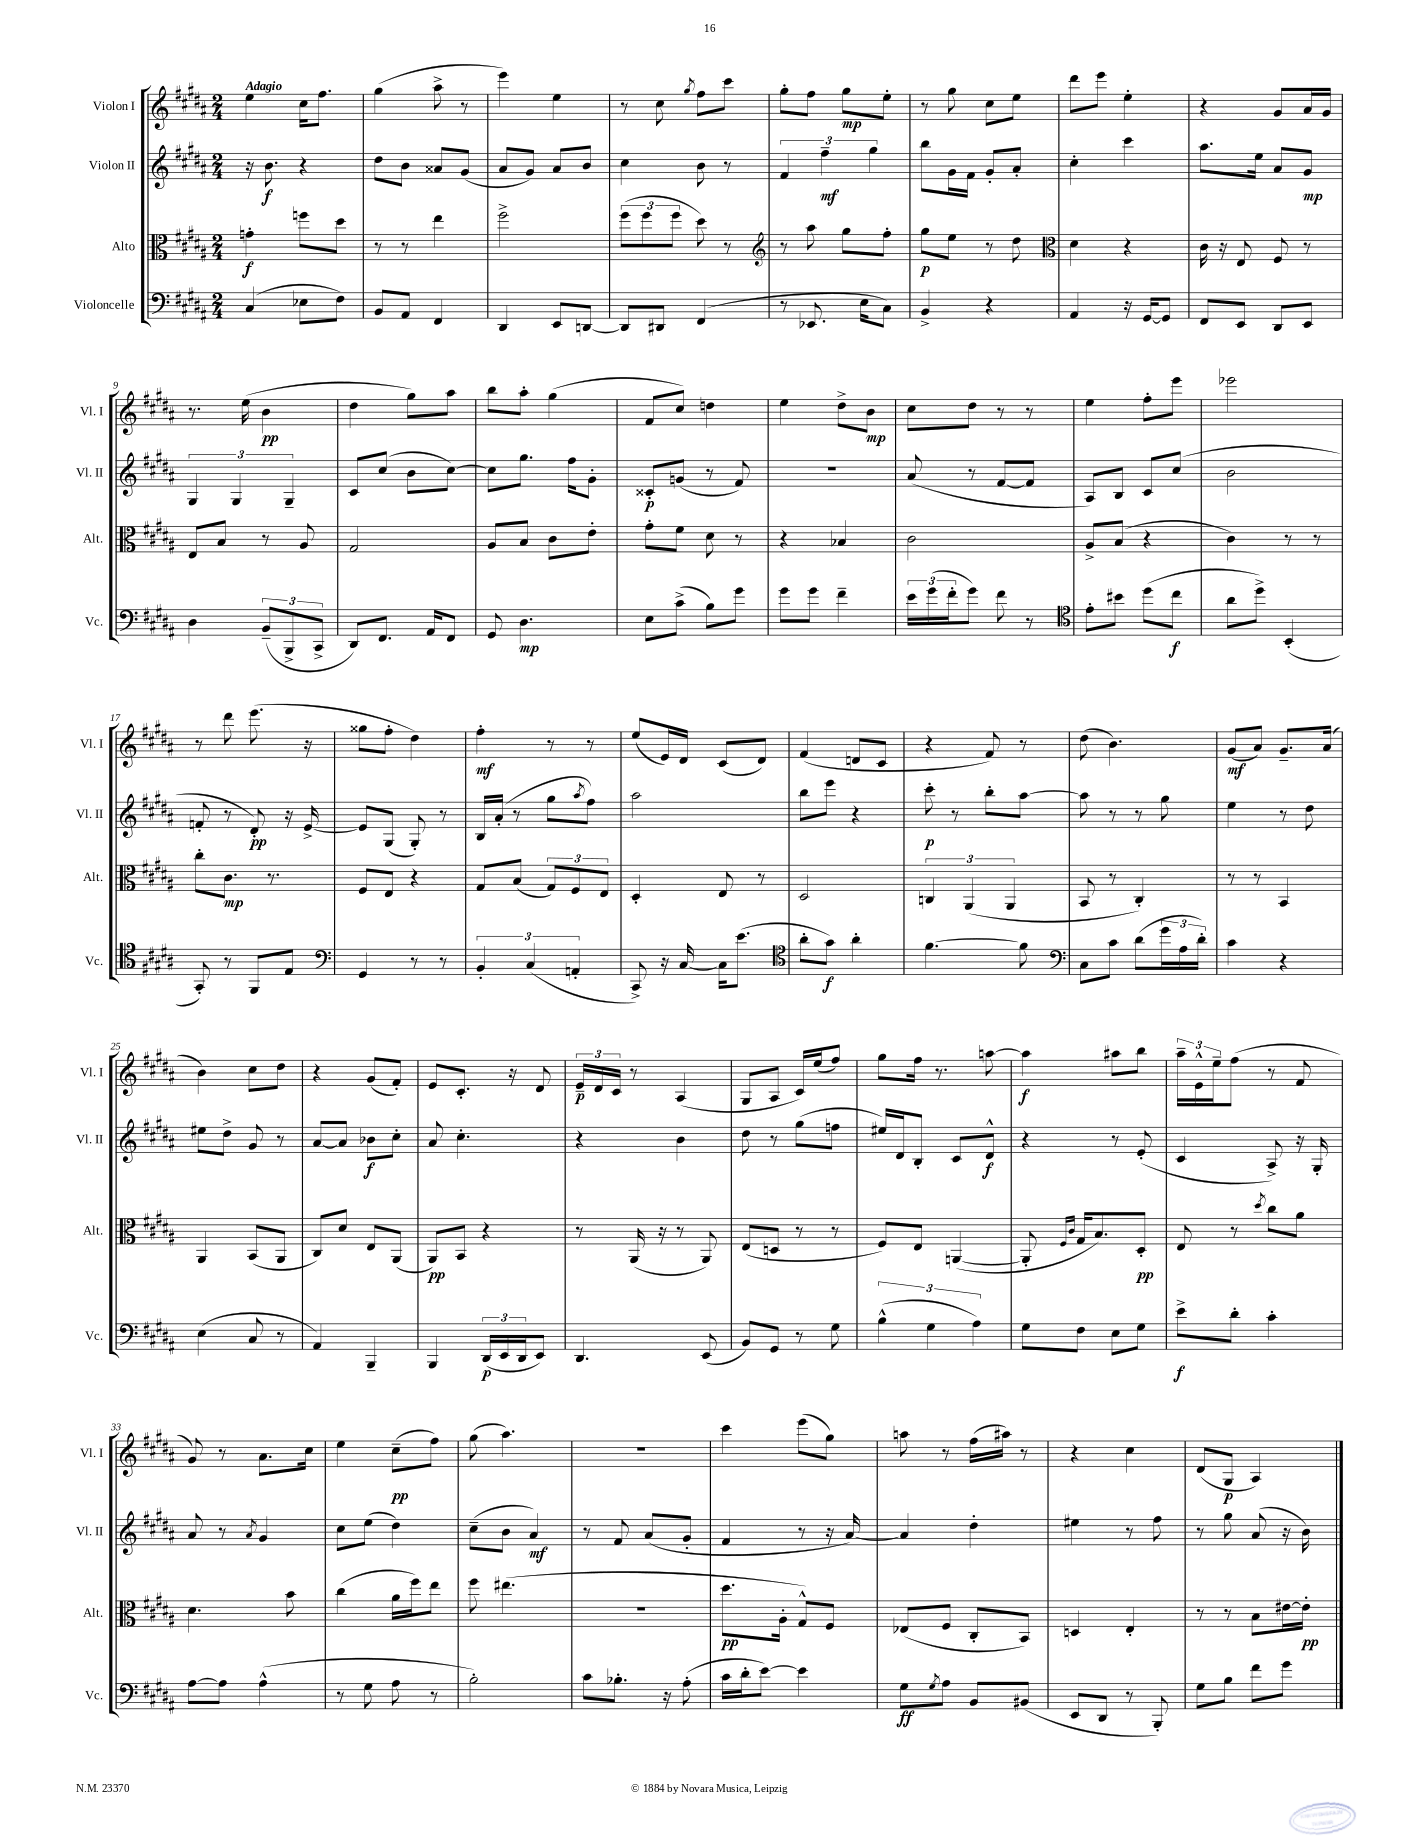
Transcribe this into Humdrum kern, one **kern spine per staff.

**kern	**dynam	**kern	**dynam	**kern	**dynam	**kern	**dynam
*part4	*part4	*part3	*part3	*part2	*part2	*part1	*part1
*staff4	*staff4	*staff3	*staff3	*staff2	*staff2	*staff1	*staff1
*I"Violoncelle	*	*I"Alto	*	*I"Violon II	*	*I"Violon I	*
*I'Vc.	*	*I'Alt.	*	*I'Vl. II	*	*I'Vl. I	*
*clefF4	*	*clefC3	*	*clefG2	*	*clefG2	*
*k[f#c#g#d#a#]	*	*k[f#c#g#d#a#]	*	*k[f#c#g#d#a#]	*	*k[f#c#g#d#a#]	*
*M2/4	*	*M2/4	*	*M2/4	*	*M2/4	*
=1	=1	=1	=1	=1	=1	=1	=1
!	!	!	!	!	!	!LO:TX:a:B:t=Adagio	!
(4C#/	.	4gn'\	f	16r	.	4ee\	.
.	.	.	.	8.b\	f	.	.
8E-X\L	.	8ffn\L	.	4r	.	16cc#\KL	.
.	.	.	.	.	.	8.ff#\J	.
8F#\J)	.	8dd#\J	.	.	.	.	.
=2	=2	=2	=2	=2	=2	=2	=2
8BB/L	.	8r	.	8dd#\L	.	(4gg#\	.
8AA#/J	.	8r	.	8b\J	.	.	.
4FF#/	.	4ee\	.	8a##X/L	.	8aa#^\	.
.	.	.	.	(8g#/J	.	8r	.
=3	=3	=3	=3	=3	=3	=3	=3
4DD#/	.	2ff#^\	.	8a#/L	.	4eee\)	.
.	.	.	.	8g#/J)	.	.	.
8EE/L	.	.	.	8a#/L	.	4ee\	.
[8DDn/J	.	.	.	8b/J	.	.	.
=4	=4	=4	=4	=4	=4	=4	=4
8DD/L]	.	(12ff#\L	.	4cc#\	.	8r	.
.	.	12ff#\	.	.	.	.	.
8DD#X/J	.	.	.	.	.	8cc#\	.
.	.	12ff#\J	.	.	.	.	.
.	.	.	.	.	.	8qgg#/	.
(4FF#/	.	8dd#\)	.	8b\	.	8ff#\L	.
.	.	8r	.	8r	.	8ccc#\J	.
=5	=5	=5	=5	=5	=5	=5	=5
*	*	*clefG2	*	*	*	*	*
8r	.	8r	.	6f#/	.	8gg#'\L	.
8.EE-X/	.	8aa#\	.	.	.	8ff#\J	.
.	.	.	.	6ff#~\	mf	.	.
.	.	8gg#\L	.	.	.	8gg#\L	mp
16E\KL	.	.	.	.	.	.	.
.	.	.	.	6gg#\	.	.	.
8C#\J)	.	8ff#'\J	.	.	.	8ee'\J	.
=6	=6	=6	=6	=6	=6	=6	=6
4BB^/	.	8gg#\L	p	8bb\L	.	8r	.
.	.	8ee\J	.	16g#\L	.	8gg#\	.
.	.	.	.	16f#\JJ	.	.	.
4r	.	8r	.	8g#'/L	.	8cc#\L	.
.	.	8dd#\	.	8a#'/J	.	8ee\J	.
=7	=7	=7	=7	=7	=7	=7	=7
*	*	*clefC3	*	*	*	*	*
4AA#/	.	4d#\	.	4cc#'\	.	8ddd#\L	.
.	.	.	.	.	.	8eee\J	.
16r	.	4r	.	4ccc#\	.	4ee'\	.
[16GG#/KL	.	.	.	.	.	.	.
8GG#/J]	.	.	.	.	.	.	.
=8	=8	=8	=8	=8	=8	=8	=8
8FF#/L	.	16c#\	.	8.aa#\L	.	4r	.
.	.	16r	.	.	.	.	.
8EE/J	.	8E/	.	.	.	.	.
.	.	.	.	16ee\Jk	.	.	.
8DD#/L	.	8F#/	.	8a#/L	.	8g#/L	.
8EE/J	.	8r	.	8g#/J	mp	16a#/L	.
.	.	.	.	.	.	16g#/JJ	.
!!LO:LB:g=z
=9	=9	=9	=9	=9	=9	=9	=9
4D#\	.	8E/L	.	6G#/	.	8.r	.
.	.	8B/J	.	.	.	.	.
.	.	.	.	6G#/	.	.	.
.	.	.	.	.	.	(16ee\	.
(12BB~/L	.	8r	.	.	.	4b\	pp
12BBB^/	.	.	.	6G#~/	.	.	.
.	.	8A#/	.	.	.	.	.
12CC#^/J	.	.	.	.	.	.	.
=10	=10	=10	=10	=10	=10	=10	=10
8DD#/L)	.	2G#/	.	8c#/L	.	4dd#\	.
8.FF#/J	.	.	.	(8cc#/J	.	.	.
.	.	.	.	8b\L	.	8gg#\L)	.
16AA#/KL	.	.	.	.	.	.	.
8FF#/J	.	.	.	[8cc#\J)	.	8aa#\J	.
=11	=11	=11	=11	=11	=11	=11	=11
8GG#/	.	8A#/L	.	8cc#\L]	.	8bb\L	.
4.D#\	mp	8B/J	.	8.gg#\J	.	8aa#'\J	.
.	.	8c#\L	.	.	.	(4gg#\	.
.	.	.	.	16ff#\KL	.	.	.
.	.	8e'\J	.	8g#'\J	.	.	.
=12	=12	=12	=12	=12	=12	=12	=12
8E\L	.	8g#'\L	.	8c##X'/L	p	8f#/L	.
(8c#^\J	.	8f#\J	.	(8gn/J	.	8cc#/J)	.
8B\L)	.	8d#\	.	8r	.	4ddn\	.
8g#\J	.	8r	.	8f#/)	.	.	.
=13	=13	=13	=13	=13	=13	=13	=13
8g#\L	.	4r	.	2r	.	4ee\	.
8g#\J	.	.	.	.	.	.	.
4f#~\	.	4B-X/	.	.	.	8dd#^\L	.
.	.	.	.	.	.	8b\J	mp
=14	=14	=14	=14	=14	=14	=14	=14
24e\LL	.	2c#\	.	(8a#/	.	8cc#\L	.
(24g#\	.	.	.	.	.	.	.
24f#'\J	.	.	.	.	.	.	.
8g#\J)	.	.	.	8r	.	8dd#\J	.
8f#\	.	.	.	[8f#/L	.	8r	.
8r	.	.	.	8f#/J]	.	8r	.
=15	=15	=15	=15	=15	=15	=15	=15
*clefC4	*	*	*	*	*	*	*
8e'\L	.	8A#^/L	.	8A#/L)	.	4ee\	.
8b#X\J	.	(8B/J	.	8B/J	.	.	.
(8dd#\L	.	4r	.	8c#/L	.	8ff#'\L	.
8cc#\J	f	.	.	(8cc#/J	.	8eee\J	.
=16	=16	=16	=16	=16	=16	=16	=16
8a#\L	.	4c#\)	.	2b\	.	2eee-X\	.
8dd#^\J)	.	.	.	.	.	.	.
(4BB'/	.	8r	.	.	.	.	.
.	.	8r	.	.	.	.	.
!!LO:LB:g=z
=17	=17	=17	=17	=17	=17	=17	=17
8GG#'/)	.	8cc#'\L	.	8fn'/	.	8r	.
8r	.	8.c#\J	mp	8r	.	8ddd#\	.
8FF#/L	.	.	.	8d#'/)	pp	(8.eee\	.
.	.	8.r	.	.	.	.	.
8E/J	.	.	.	16r	.	.	.
.	.	.	.	[16e^/	.	16r	.
=18	=18	=18	=18	=18	=18	=18	=18
*clefF4	*	*	*	*	*	*	*
4GG#/	.	8F#/L	.	8e/L]	.	8gg##X\L	.
.	.	8E/J	.	(8G#/J	.	8ff#'\J	.
8r	.	4r	.	8G#'/)	.	4dd#\)	.
8r	.	.	.	8r	.	.	.
=19	=19	=19	=19	=19	=19	=19	=19
6BB'/	.	8G#/L	.	16B/LL	.	4ff#'\	mf
.	.	.	.	(16a#'/JJ	.	.	.
.	.	(8B/J	.	8r	.	.	.
(6C#/	.	.	.	.	.	.	.
.	.	12G#/L)	.	8gg#\L	.	8r	.
6AAn'/	.	12F#/	.	.	.	.	.
.	.	.	.	8qaa#/	.	.	.
.	.	.	.	8ff#\J)	.	8r	.
.	.	12E/J	.	.	.	.	.
=20	=20	=20	=20	=20	=20	=20	=20
8CC#^/)	.	4D#'/	.	2aa#\	.	(8ee/L	.
16r	.	.	.	.	.	16e/L)	.
[16C#/	.	.	.	.	.	16d#/JJ	.
16C#\KL]	.	8E/	.	.	.	(8c#/L	.
(8.e\J	.	.	.	.	.	.	.
.	.	8r	.	.	.	8d#/J)	.
=21	=21	=21	=21	=21	=21	=21	=21
*clefC4	*	*	*	*	*	*	*
8a#'\L	.	2D#/	.	8bb\L	.	(4f#/	.
8g#\J)	f	.	.	8eee\J	.	.	.
4a#'\	.	.	.	4r	.	8dn/L	.
.	.	.	.	.	.	8c#/J	.
=22	=22	=22	=22	=22	=22	=22	=22
[4.f#\	.	6Cn/	.	8ccc#'\	p	4r	.
.	.	.	.	8r	.	.	.
.	.	(6AA#/	.	.	.	.	.
.	.	.	.	8bb'\L	.	8f#/)	.
.	.	6AA#/	.	.	.	.	.
8f#\]	.	.	.	[8aa#\J	.	8r	.
=23	=23	=23	=23	=23	=23	=23	=23
*clefF4	*	*	*	*	*	*	*
8C#\L	.	8BB/	.	8aa#\]	.	(8dd#\	.
8c#\J	.	8r	.	8r	.	4.b\)	.
(8d#\L	.	4C#'/)	.	8r	.	.	.
24g#\L	.	.	.	8gg#\	.	.	.
24A#\	.	.	.	.	.	.	.
24d#'\JJ)	.	.	.	.	.	.	.
=24	=24	=24	=24	=24	=24	=24	=24
4c#\	.	8r	.	4ee\	.	(8g#/L	mf
.	.	8r	.	.	.	8a#/J)	.
4r	.	4BB/	.	8r	.	8.g#~/L	.
.	.	.	.	8dd#\	.	.	.
.	.	.	.	.	.	(16a#/Jk	.
!!LO:LB:g=z
=25	=25	=25	=25	=25	=25	=25	=25
(4E\	.	4AA#/	.	8ee#X\L	.	4b\)	.
.	.	.	.	8dd#^\J	.	.	.
8C#/	.	(8BB/L	.	8g#/	.	8cc#\L	.
8r	.	8AA#/J	.	8r	.	8dd#\J	.
=26	=26	=26	=26	=26	=26	=26	=26
4AA#/)	.	8C#/L)	.	[8a#/L	.	4r	.
.	.	8d#/J	.	8a#/J]	.	.	.
4BBB~/	.	8E/L	.	8b-X\L	f	(8g#/L	.
.	.	(8AA#/J	.	8cc#'\J	.	8f#'/J)	.
=27	=27	=27	=27	=27	=27	=27	=27
4BBB/	.	8AA#/L)	pp	8a#/	.	8e/L	.
.	.	8BB/J	.	4.cc#'\	.	8.c#'/J	.
(24DD#/LL	p	4r	.	.	.	.	.
24EE/	.	.	.	.	.	.	.
.	.	.	.	.	.	16r	.
24DD#/J	.	.	.	.	.	.	.
8EE/J)	.	.	.	.	.	8d#/	.
=28	=28	=28	=28	=28	=28	=28	=28
4.DD#/	.	8r	.	4r	.	24e~/LL	p
.	.	.	.	.	.	24d#/	.
.	.	.	.	.	.	24c#/JJ	.
.	.	(16AA#/	.	.	.	8r	.
.	.	16r	.	.	.	.	.
.	.	8r	.	4b\	.	(4A#/	.
(8EE/	.	8AA#/)	.	.	.	.	.
=29	=29	=29	=29	=29	=29	=29	=29
8BB/L)	.	(8E/L	.	8dd#\	.	8G#/L	.
8GG#/J	.	8Dn/J	.	8r	.	8A#/J	.
8r	.	8r	.	(8gg#\L	.	16c#/LL)	.
.	.	.	.	.	.	(16ee/J	.
8G#\	.	8r	.	8ffn\J	.	8ff#/J)	.
=30	=30	=30	=30	=30	=30	=30	=30
(6B^^\	.	8F#/L)	.	16ee#X/LL)	.	8gg#\L	.
.	.	.	.	16d#/J	.	.	.
.	.	8E/J	.	8B'/J	.	16ff#\Jk	.
6G#\	.	.	.	.	.	.	.
.	.	.	.	.	.	8.r	.
.	.	([4AAn/	.	8c#/L	.	.	.
6A#\)	.	.	.	.	.	.	.
.	.	.	.	8d#^^/J	f	[8aan\	.
=31	=31	=31	=31	=31	=31	=31	=31
8G#\L	.	8AA'/]	.	4r	.	4aa\]	f
.	.	16qqF#/LL	.	.	.	.	.
.	.	16qqc#/JJ	.	.	.	.	.
8F#\J	.	16G#/KL	.	.	.	.	.
.	.	8.B/)	.	.	.	.	.
8E\L	.	.	.	8r	.	8aa#X\L	.
8G#\J	.	8D#'/J	pp	(8e'/	.	8bb\J	.
=32	=32	=32	=32	=32	=32	=32	=32
8e^\L	f	8E/	.	4c#/	.	24aa#~\LL	.
.	.	.	.	.	.	24e^^\	.
.	.	.	.	.	.	24ee~\J	.
8d#'\J	.	8r	.	.	.	(8ff#\J	.
.	.	8qdd#/	.	.	.	.	.
4c#'\	.	8cc#\L	.	8A#^/)	.	8r	.
.	.	8a#\J	.	16r	.	8f#/	.
.	.	.	.	16G#'/	.	.	.
!!LO:LB:g=z
=33	=33	=33	=33	=33	=33	=33	=33
[8A#\L	.	4.d#\	.	8a#/	.	8g#/)	.
8A#\J]	.	.	.	8r	.	8r	.
.	.	.	.	8qa#/	.	.	.
(4A#^^\	.	.	.	4g#/	.	8.a#\L	.
.	.	8b\	.	.	.	.	.
.	.	.	.	.	.	16cc#\Jk	.
=34	=34	=34	=34	=34	=34	=34	=34
8r	.	(4cc#\	.	8cc#\L	.	4ee\	.
8G#\	.	.	.	(8ee\J	.	.	.
8A#\	.	16a#\LL	.	4dd#\)	.	(8cc#~\L	pp
.	.	16ff#\J)	.	.	.	.	.
8r	.	8ee\J	.	.	.	8ff#\J)	.
=35	=35	=35	=35	=35	=35	=35	=35
2B'\)	.	8ff#\	.	(8cc#~\L	.	(8gg#\	.
.	.	(4.ee#X\	.	8b\J	.	4.aa#\)	.
.	.	.	.	4a#/)	mf	.	.
=36	=36	=36	=36	=36	=36	=36	=36
8c#\L	.	2r	.	8r	.	2r	.
8.B-X'\J	.	.	.	8f#/	.	.	.
.	.	.	.	(8a#/L	.	.	.
16r	.	.	.	.	.	.	.
(8A#'\	.	.	.	8g#'/J	.	.	.
=37	=37	=37	=37	=37	=37	=37	=37
16c#\LL	.	8.dd#\L	pp	4f#/	.	4ccc#\	.
16d#'\J	.	.	.	.	.	.	.
[8e\J)	.	.	.	.	.	.	.
.	.	16A#'\Jk	.	.	.	.	.
4e\]	.	8G#^^/L)	.	8r	.	(8eee\L	.
.	.	8F#/J	.	16r	.	8gg#\J)	.
.	.	.	.	[16a#/)	.	.	.
=38	=38	=38	=38	=38	=38	=38	=38
8G#\L	ff	(8E-X/L	.	4a#/]	.	8aan\	.
8qG#/	.	.	.	.	.	.	.
8A#\J	.	8F#/J	.	.	.	8r	.
8BB/L	.	8C#'/L	.	4dd#'\	.	(16ff#\LL	.
.	.	.	.	.	.	16aa#X\JJ)	.
(8BB#X/J	.	8BB/J)	.	.	.	8r	.
=39	=39	=39	=39	=39	=39	=39	=39
8EE/L	.	4Dn/	.	4ee#X\	.	4r	.
8DD#/J	.	.	.	.	.	.	.
8r	.	4E'/	.	8r	.	4cc#\	.
8BBB'/)	.	.	.	8ff#\	.	.	.
=40	=40	=40	=40	=40	=40	=40	=40
8G#\L	.	8r	.	8r	.	(8d#/L	.
8B\J	.	8r	.	8gg#\	.	8G#/J	p
8f#\L	.	8B\L	.	(8a#/	.	4A#/)	.
8g#\J	.	[16e#X\L	.	16r	.	.	.
.	.	16e#'\JJ]	pp	16b\)	.	.	.
==	==	==	==	==	==	==	==
*-	*-	*-	*-	*-	*-	*-	*-
